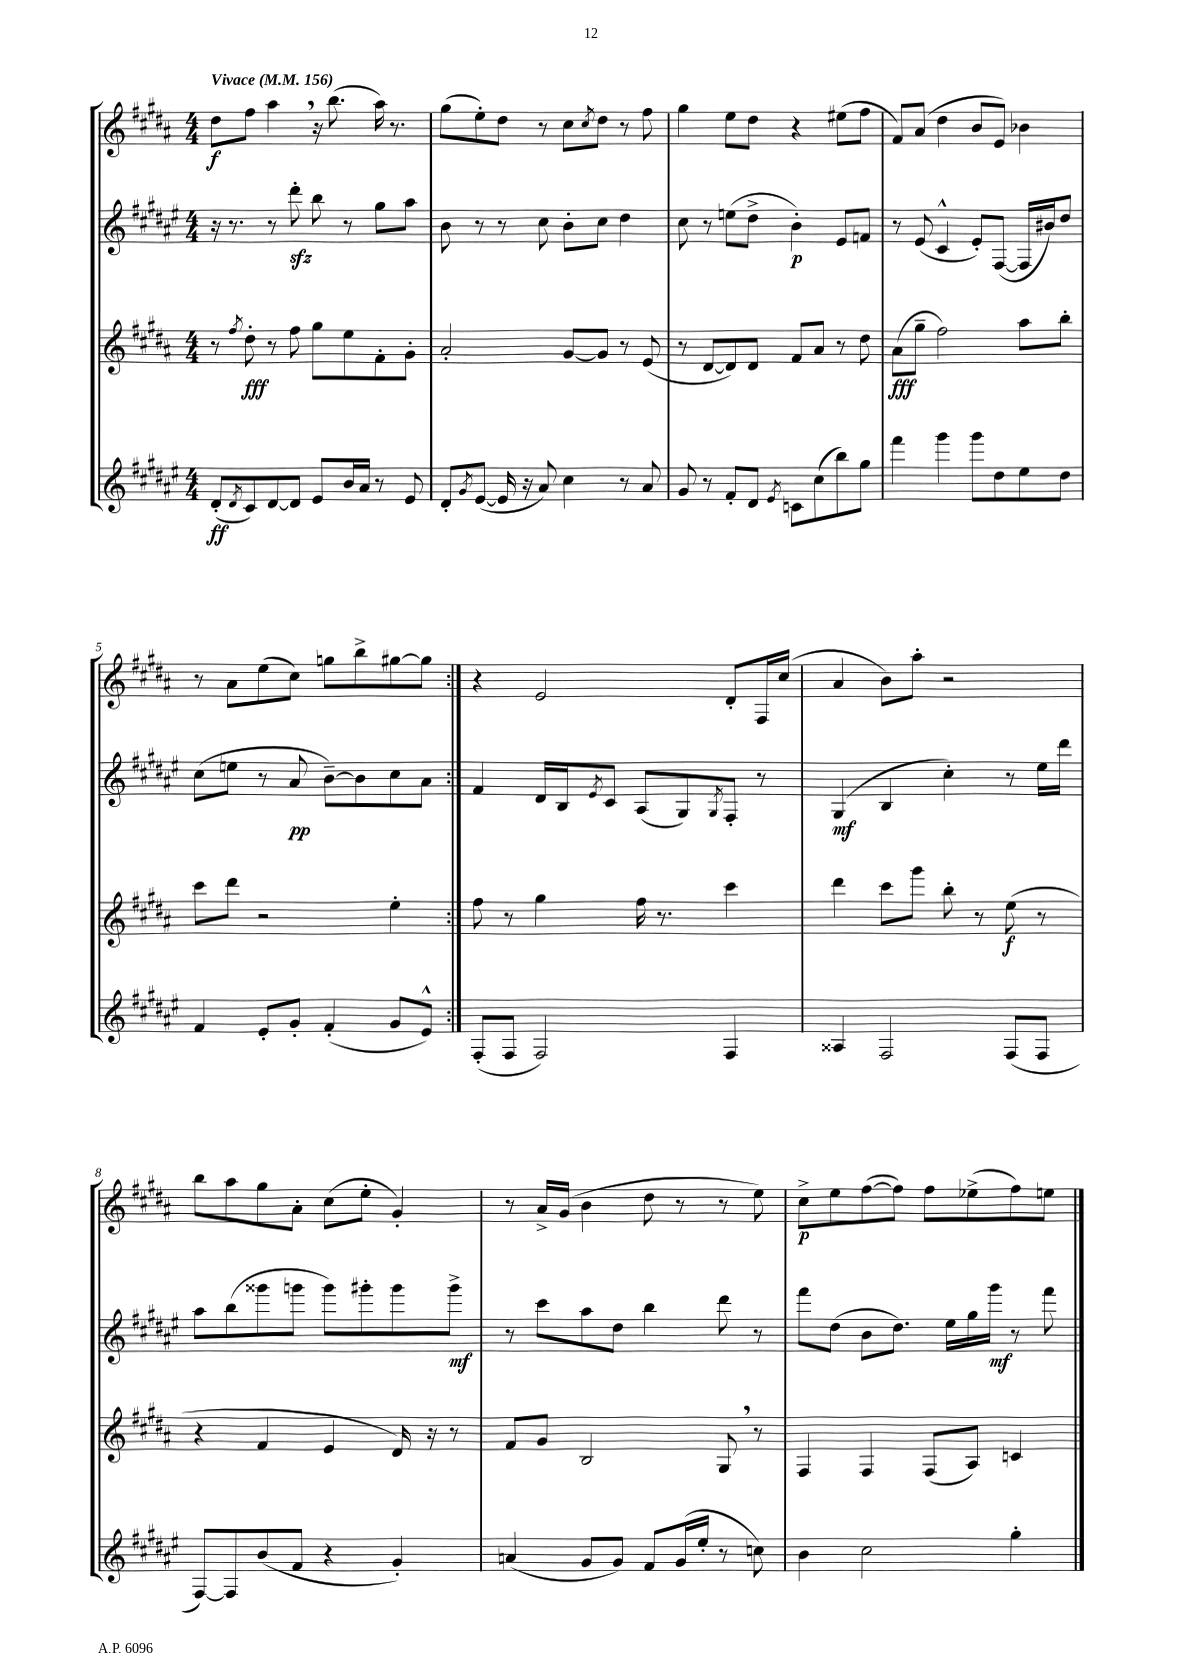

**kern	**dynam	**kern	**dynam	**kern	**dynam	**kern	**dynam
*part4	*part4	*part3	*part3	*part2	*part2	*part1	*part1
*staff4	*staff4	*staff3	*staff3	*staff2	*staff2	*staff1	*staff1
*clefG2	*	*clefG2	*	*clefG2	*	*clefG2	*
*k[f#c#g#d#a#e#]	*	*k[f#c#g#d#a#]	*	*k[f#c#g#d#a#e#]	*	*k[f#c#g#d#a#]	*
*M4/4	*	*M4/4	*	*M4/4	*	*M4/4	*
*MM156	*	*MM156	*	*MM156	*	*MM156	*
=1	=1	=1	=1	=1	=1	=1	=1
!	!	!	!	!	!	!LO:TX:a:B:t=Vivace	!
(8d#'/L	ff	8r	.	16r	.	8dd#\L	f
.	.	.	.	8.r	.	.	.
8qd#/	.	8qff#/	.	.	.	.	.
8c#/)	.	8dd#'\	fff	.	.	8ff#\J	.
[8d#/	.	8r	.	8r	.	4aa#,\	.
8d#/J]	.	8ff#\	.	8ddd#zz'\	.	.	.
8e#/L	.	8gg#\L	.	8bb\	.	16r	.
.	.	.	.	.	.	(8.bb\	.
16b/L	.	8ee\	.	8r	.	.	.
16a#/JJ	.	.	.	.	.	.	.
8r	.	8f#'\	.	8gg#\L	.	16aa#\)	.
.	.	.	.	.	.	8.r	.
8e#/	.	8g#'\J	.	8aa#\J	.	.	.
=2	=2	=2	=2	=2	=2	=2	=2
8d#'/L	.	2a#'/	.	8b\	.	(8gg#\L	.
8qg#/	.	.	.	.	.	.	.
([8e#/J	.	.	.	8r	.	8ee'\)	.
16e#/]	.	.	.	8r	.	8dd#\J	.
16r	.	.	.	.	.	.	.
8a#/)	.	.	.	8cc#\	.	8r	.
4cc#\	.	[8g#/L	.	8b'\L	.	8cc#\L	.
.	.	.	.	.	.	8qcc#/	.
.	.	8g#/J]	.	8cc#\J	.	8dd#\J	.
8r	.	8r	.	4dd#\	.	8r	.
8a#/	.	(8e/	.	.	.	8ff#\	.
=3	=3	=3	=3	=3	=3	=3	=3
8g#/	.	8r	.	8cc#\	.	4gg#\	.
8r	.	[8d#/L	.	8r	.	.	.
8f#'/L	.	8d#/])	.	(8een\L	.	8ee\L	.
8d#/J	.	8d#/J	.	8dd#^\J	.	8dd#\J	.
8qe#/	.	.	.	.	.	.	.
8cn\L	.	8f#/L	.	4b'\)	p	4r	.
(8cc#\	.	8a#/J	.	.	.	.	.
8bb\)	.	8r	.	8e#/L	.	(8ee#X\L	.
8gg#\J	.	8dd#\	.	8fn/J	.	8ff#\J	.
=4	=4	=4	=4	=4	=4	=4	=4
4fff#\	.	(8a#\L	fff	8r	.	8f#/L)	.
.	.	8gg#~\J	.	(8e#/	.	(8a#/J	.
4ggg#\	.	2ff#\)	.	4c#^^/	.	4dd#\	.
8ggg#\L	.	.	.	8e#'/L)	.	8b/L	.
8dd#\	.	.	.	([8F#/J	.	8e/J)	.
8ee#\	.	8aa#\L	.	16F#/LL]	.	4b-X\	.
.	.	.	.	16b#X/J)	.	.	.
8dd#\J	.	8bb'\J	.	8dd#/J	.	.	.
!!LO:LB:g=z
=5	=5	=5	=5	=5	=5	=5	=5
4f#/	.	8ccc#\L	.	(8cc#\L	.	8r	.
.	.	8ddd#\J	.	8een\J	.	8a#\L	.
8e#'/L	.	2r	.	8r	.	(8ee\	.
8g#'/J	.	.	.	8a#/	pp	8cc#\J)	.
(4f#'/	.	.	.	[8b~\L)	.	8ggn\L	.
.	.	.	.	8b\]	.	8bb^\	.
8g#/L	.	4ee'\	.	8cc#\	.	[8gg#X\	.
8e#^^/J)	.	.	.	8a#\J	.	8gg#\J]	.
=6:|!	=6:|!	=6:|!	=6:|!	=6:|!	=6:|!	=6:|!	=6:|!
(8F#'/L	.	8ff#\	.	4f#/	.	4r	.
8F#/J	.	8r	.	.	.	.	.
2F#/)	.	4gg#\	.	16d#/LL	.	2e/	.
.	.	.	.	16B/J	.	.	.
.	.	.	.	8qe#/	.	.	.
.	.	.	.	8c#/J	.	.	.
.	.	16ff#\	.	(8A#/L	.	.	.
.	.	8.r	.	.	.	.	.
.	.	.	.	8G#/)	.	.	.
.	.	.	.	8qG#/	.	.	.
4F#/	.	4ccc#\	.	8F#'/J	.	8d#'/L	.
.	.	.	.	8r	.	16F#/L	.
.	.	.	.	.	.	(16cc#/JJ	.
=7	=7	=7	=7	=7	=7	=7	=7
4A##X/	.	4ddd#\	.	(4G#/	mf	4a#/	.
2F#/	.	8ccc#\L	.	4B/	.	8b\L)	.
.	.	8ggg#\J	.	.	.	8aa#'\J	.
.	.	8bb'\	.	4cc#'\)	.	2r	.
.	.	8r	.	.	.	.	.
(8F#/L	.	(8ee\	f	8r	.	.	.
8F#/J	.	8r	.	16ee#\LL	.	.	.
.	.	.	.	16ddd#\JJ	.	.	.
!!LO:LB:g=z
=8	=8	=8	=8	=8	=8	=8	=8
[8F#/L)	.	4r	.	8aa#\L	.	8bb\L	.
8F#/]	.	.	.	(8bb\	.	8aa#\	.
(8b/	.	4f#/	.	8ggg##X\	.	8gg#\	.
8f#/J	.	.	.	8gggn\J	.	8a#'\J	.
4r	.	4e/	.	8ggg\L)	.	(8cc#\L	.
.	.	.	.	8ggg#X'\	.	8ee'\J	.
4g#'/)	.	16d#/)	.	8ggg#\	.	4g#'/)	.
.	.	16r	.	.	.	.	.
.	.	8r	.	8ggg#^\J	mf	.	.
=9	=9	=9	=9	=9	=9	=9	=9
(4an/	.	8f#/L	.	8r	.	8r	.
.	.	8g#/J	.	8ccc#\L	.	16a#^/LL	.
.	.	.	.	.	.	(16g#/JJ	.
8g#/L	.	2B/	.	8aa#\	.	4b\	.
8g#/J)	.	.	.	8dd#\J	.	.	.
8f#/L	.	.	.	4bb\	.	8dd#\	.
(16g#/L	.	.	.	.	.	8r	.
16ee#'/JJ	.	.	.	.	.	.	.
8r	.	8G#,/	.	8ddd#\	.	8r	.
8ccn\)	.	8r	.	8r	.	8ee\)	.
=10	=10	=10	=10	=10	=10	=10	=10
4b\	.	4F#/	.	8fff#\L	.	8cc#^\L	p
.	.	.	.	(8dd#\J	.	8ee\	.
2cc#\	.	4F#/	.	8b\L	.	([8ff#\	.
.	.	.	.	8.dd#\J)	.	8ff#\J])	.
.	.	(8F#/L	.	.	.	8ff#\L	.
.	.	.	.	16ee#\LL	.	.	.
.	.	8A#/J)	.	16gg#\	.	(8ee-X^\	.
.	.	.	.	16ggg#\JJ	mf	.	.
4gg#'\	.	4cn/	.	8r	.	8ff#\)	.
.	.	.	.	8fff#\	.	8een\J	.
==	==	==	==	==	==	==	==
*-	*-	*-	*-	*-	*-	*-	*-
